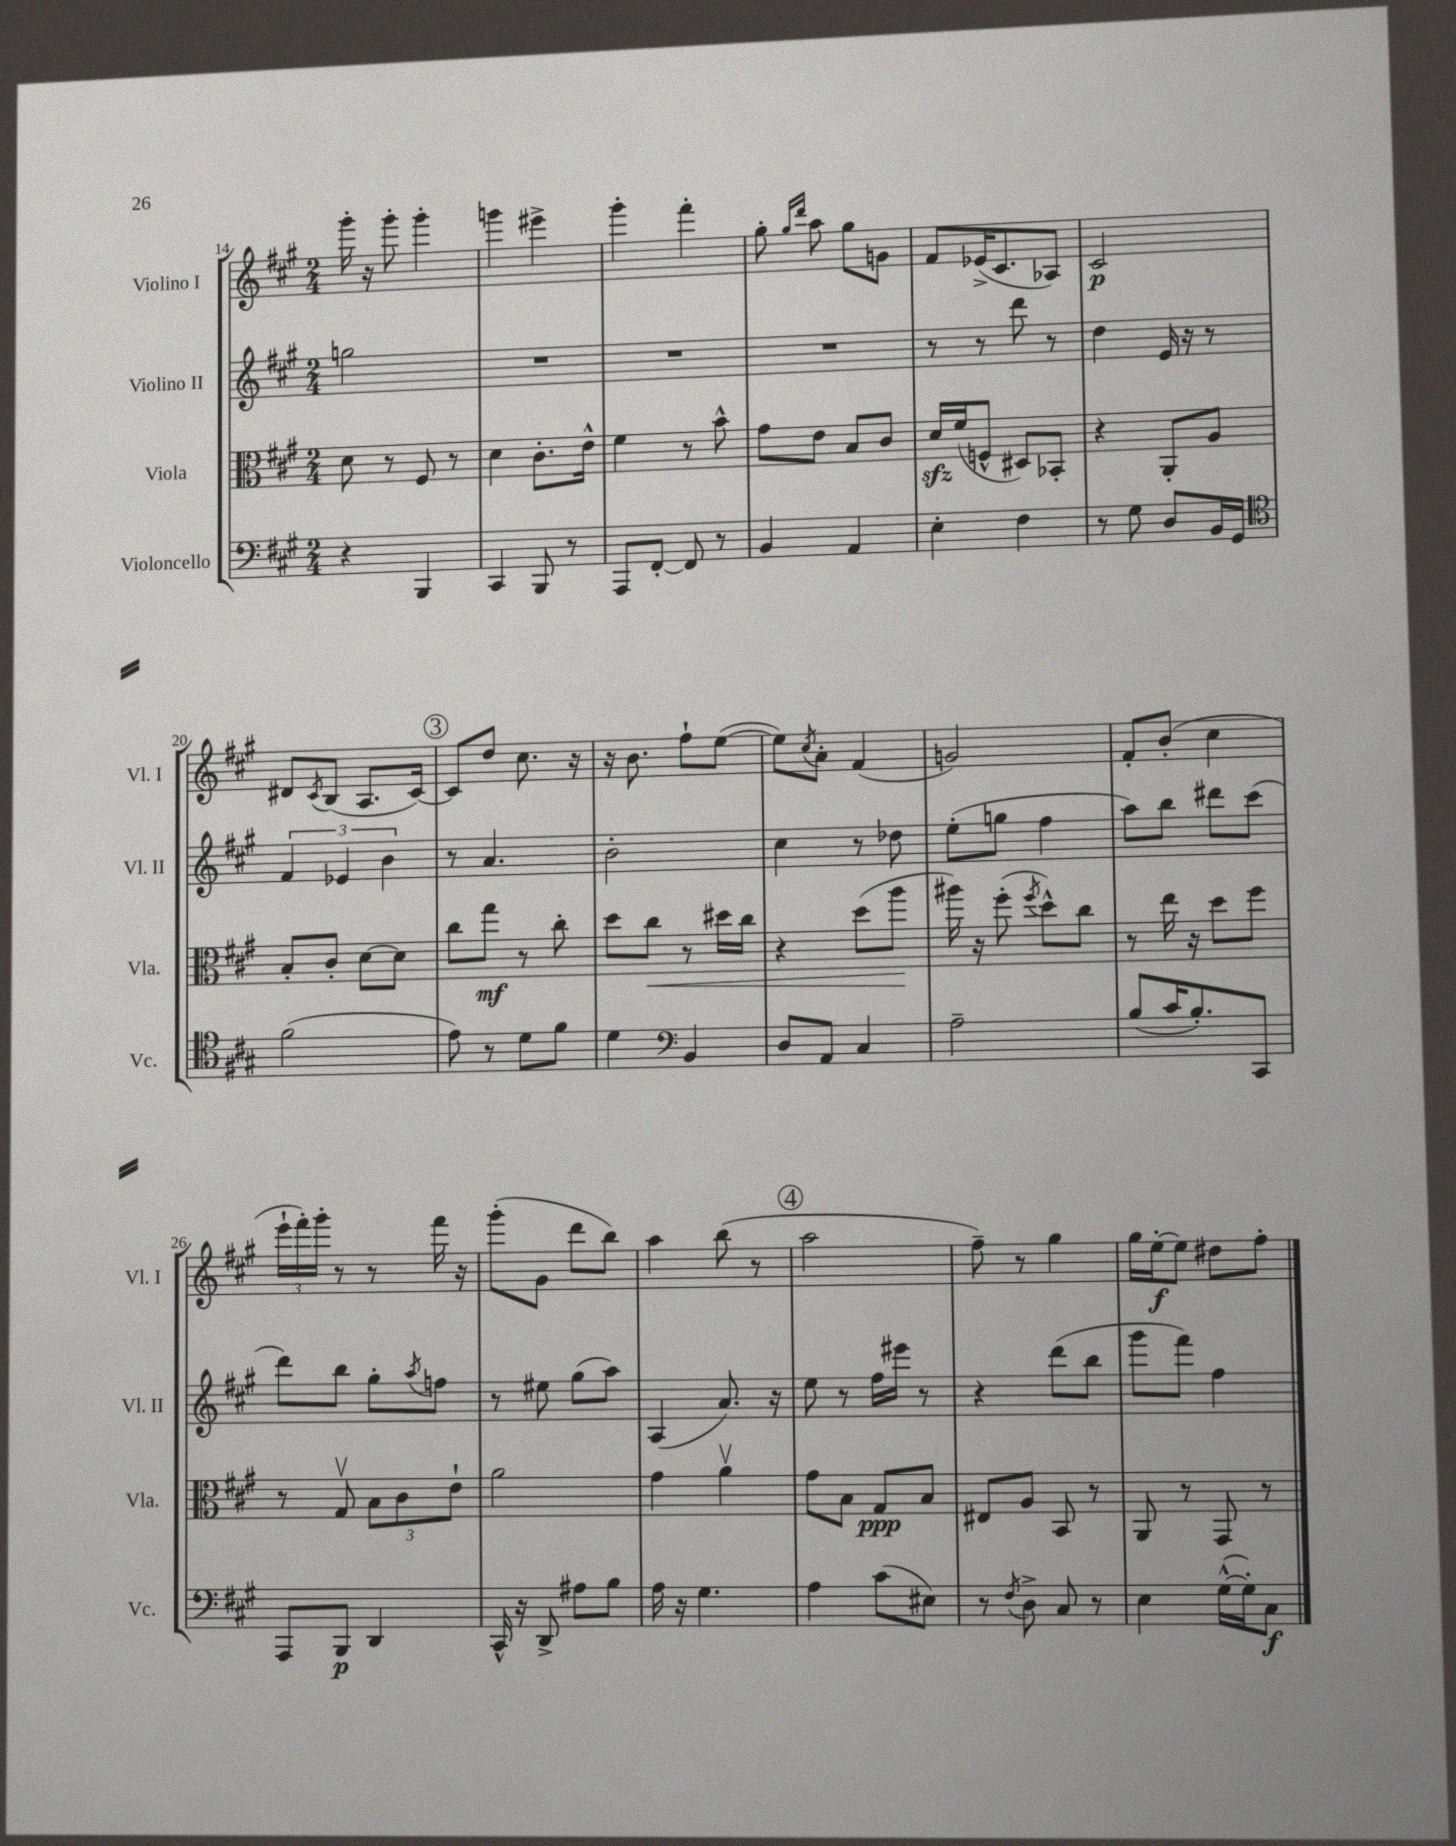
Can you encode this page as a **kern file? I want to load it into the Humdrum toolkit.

**kern	**kern	**kern	**kern
*staff4	*staff3	*staff2	*staff1
*clefF4	*clefC3	*clefG2	*clefG2
*k[f#c#g#]	*k[f#c#g#]	*k[f#c#g#]	*k[f#c#g#]
*M2/4	*M2/4	*M2/4	*M2/4
4r	8d\	2gg\	16ggg#'\
.	.	.	16r
.	8r	.	8ggg#'\
4BBB/	8F#/	.	4ggg#'\
.	8r	.	.
=	=	=	=
4CC#/	4d\	2r	4ggg\
8BBB/	8.c#'\L	.	4eee#^\
8r	.	.	.
.	16e^^\Jk	.	.
=	=	=	=
8AAA/L	4f#\	2r	4ggg#'\
[8FF#'/J	.	.	.
8FF#/]	8r	.	4fff#'\
8r	8b^^\	.	.
=	=	=	=
4BB/	8g#\L	2r	8gg#'\
.	.	.	16qqgg#/LL
.	.	.	16qqddd/JJ
.	8e\J	.	8aa\
4AA/	8B/L	.	8gg#\L
.	8c#/J	.	8g\J
=	=	=	=
4E'\	16d/LL	8r	8f#/L
.	(16f#/J	.	.
.	8F^^/J	8r	(16e-^/K
.	.	.	8.c#/
4F#\	8D#/L)	8ddd\	.
.	8BB-'/J	8r	8A-/J)
=	=	=	=
8r	4r	4dd\	2c#/
8G#\	.	.	.
8D/L	8AA'/L	16e/	.
.	.	16r	.
16BB/L	8A/J	8r	.
16GG#/JJ	.	.	.
=	=	=	=
*clefC4	*	*	*
(2f#\	8B'/L	6f#/	8d#/L
.	.	.	8qc#/
.	8c#'/J	.	(8B/J
.	.	6e-/	.
.	[8d\L	.	8.A/L
.	.	6b\	.
.	8d\]J	.	.
.	.	.	[16c#/Jk)
=	=	=	=
8e\)	8cc#\L	8r	8c#/]L
8r	8gg#\J	4.a/	8dd/J
8d\L	8r	.	8.cc#\
8f#\J	8cc#'\	.	.
.	.	.	16r
=	=	=	=
4d\	8dd\L	2b'\	16r
.	.	.	8.b\
.	8cc#\J	.	.
*clefF4	*	*	*
4BB/	8r	.	8ff#`\L
.	16dd#\LL	.	([8ee\J
.	16cc#\JJ	.	.
=	=	=	=
8D/L	4r	4cc#\	8ee\]L)
.	.	.	8qcc#/
8AA/J	.	.	8a'\J
4C#/	(8dd\L	8r	(4f#/
.	8aa\J	8dd-\	.
=	=	=	=
2A~\	16aa#\)	(8ee'\L	2g/)
.	16r	.	.
.	(8ff#'\	8gg\J	.
.	8qff#/	.	.
.	8dd^^\L)	4ff#\	.
.	8cc#\J	.	.
=	=	=	=
(8B/L	8r	8aa\L)	8f#'/L
16c#/K	16ee\	8bb\J	(8b'/J
8.B'/)	16r	.	.
.	8dd\L	8ddd#\L	4cc#\
8CC#/J	8ff#\J	(8ccc#\J	.
=	=	=	=
8AAA/L	8r	8ddd\L)	24eee`\LL
.	.	.	24fff#'\)
.	.	.	24ggg#'\JJ
8BBB/J	8G#v/	8bb\J	8r
4DD/	12B\L	8gg#'\L	8r
.	12c#\	.	.
.	.	8qaa/	.
.	.	8ff\J	16fff#\
.	12e`\J	.	.
.	.	.	16r
=	=	=	=
16CC#^^/	2a\	8r	(8ggg#'\L
16r	.	.	.
8DD^/	.	8ee#\	8g#\J
8A#\L	.	(8gg#\L	8ddd\L
8B\J	.	8aa\J)	8bb\J)
=	=	=	=
16A\	4g#\	(4A/	4aa\
16r	.	.	.
4.G#\	.	.	.
.	4av\	8.a/)	(8bb\
.	.	.	8r
.	.	16r	.
=	=	=	=
4A\	8g#\L	8ee\	2aa\
.	8B\J	8r	.
(8c#\L	8G#/L	16ff#\LL	.
.	.	16eee#\JJ	.
8E#\J)	8B/J	8r	.
=	=	=	=
8r	8E#/L	4r	8ff#~\)
8qF#/	.	.	.
8D^\	8A/J	.	8r
8C#/	8BB/	(8ddd\L	4gg#\
8r	8r	8bb\J	.
=	=	=	=
4E\	8AA/	8ggg#\L	16gg#\LL
.	.	.	[16ee'\J
.	8r	8fff#\J)	8ee\]J
([16G#^^\LL	8GG#/	4ff#\	8dd#\L
16G#'\]J)	.	.	.
8C#\J	8r	.	8ff#'\J
==	==	==	==
*-	*-	*-	*-
